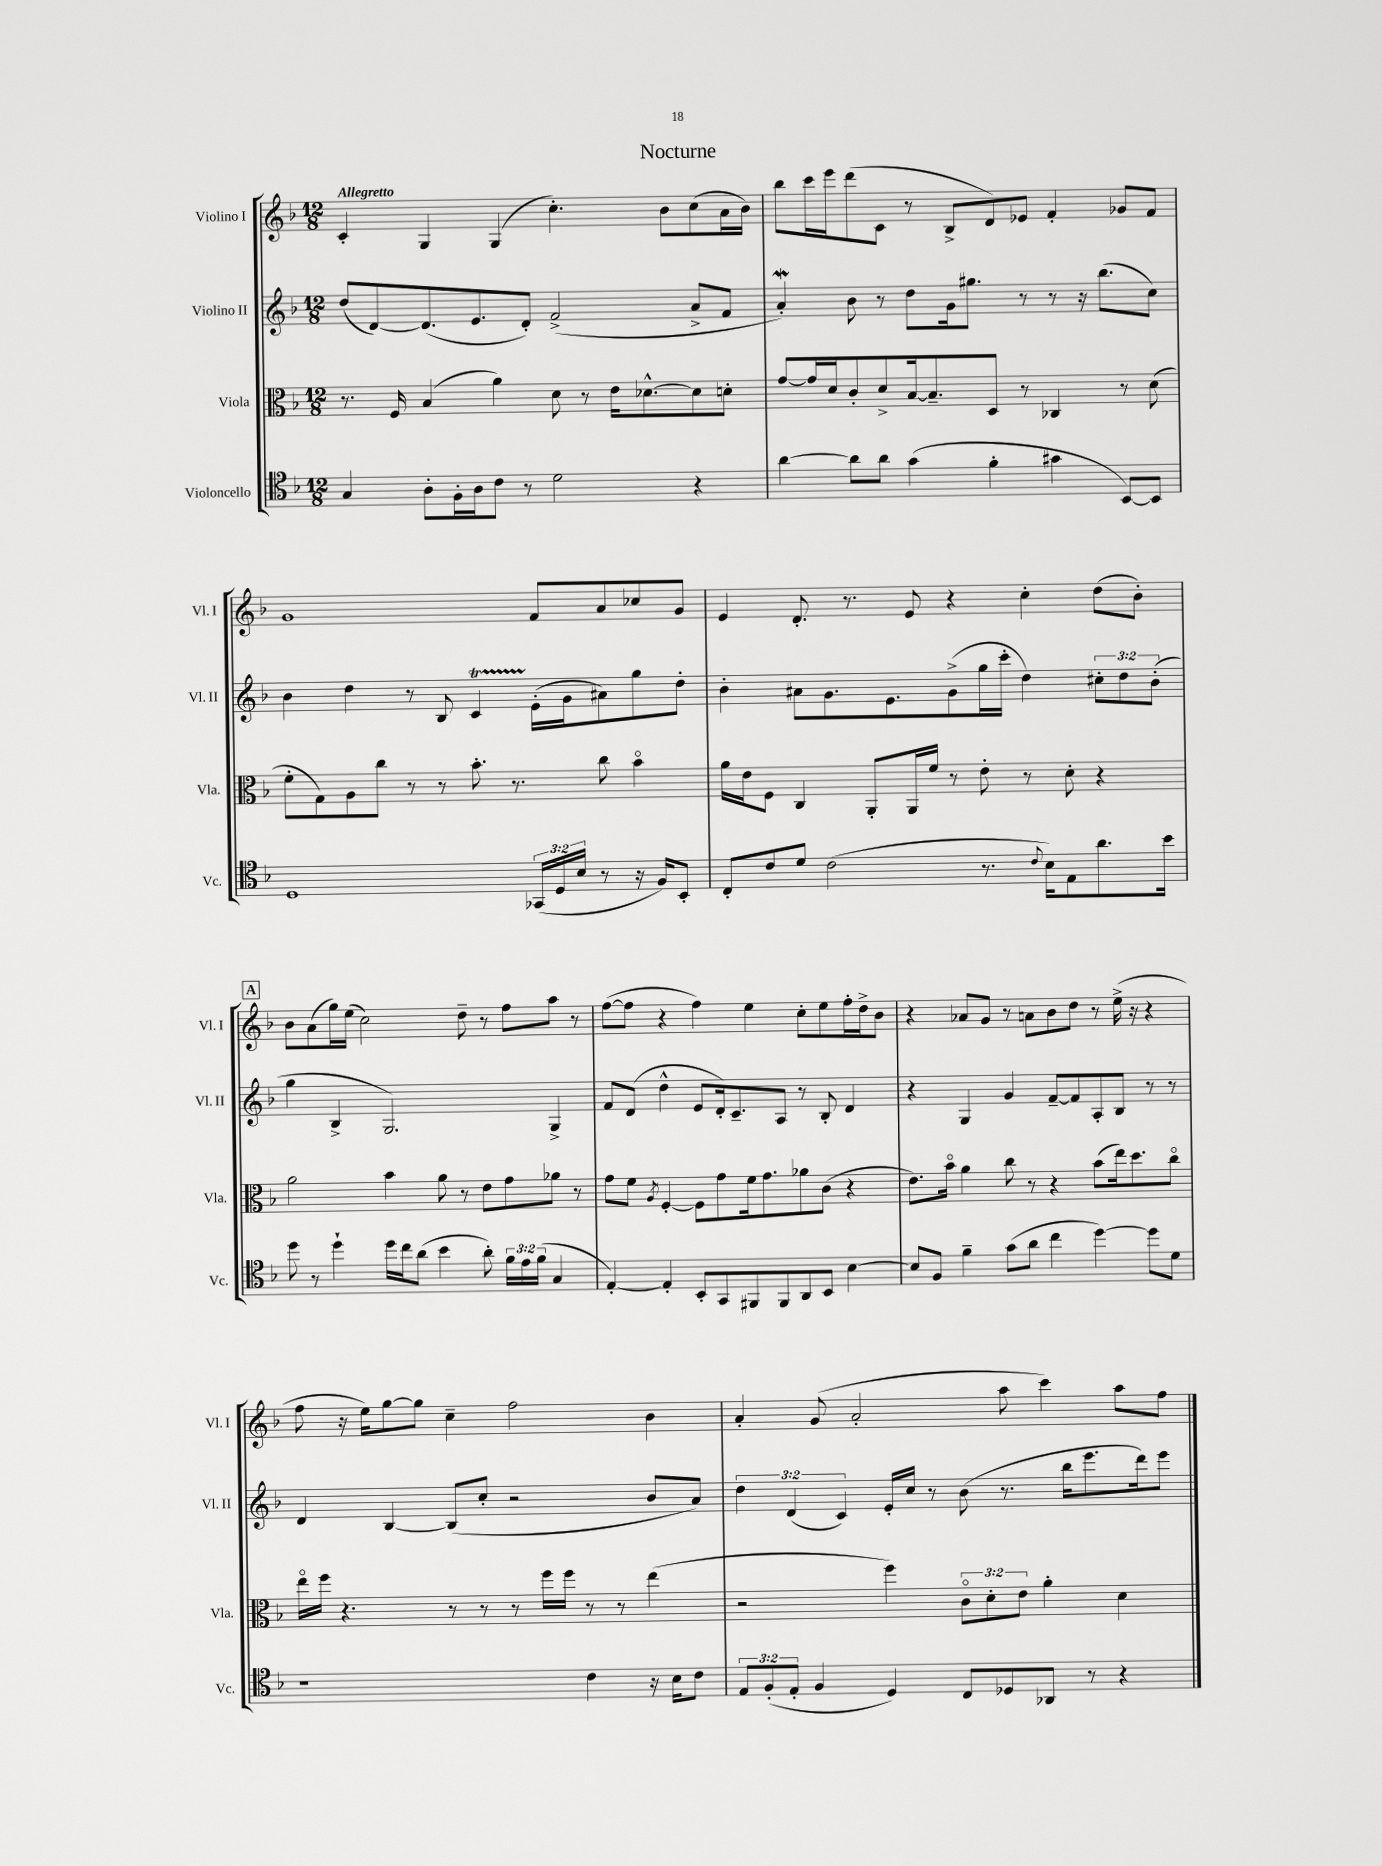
\header { title = "Nocturne" }
<<
\new StaffGroup <<
\new Staff = "s0" \with { instrumentName = "Violino I" shortInstrumentName = "Vl. I" } {
    \clef treble \key f \major \numericTimeSignature \time 12/8 \tempo "Allegretto"
    \autoBeamOff c'4-. g4 g4( c''4.-.) bes'8[ c''8( a'16 bes'16]) |
    bes''8[ c'''16 e'''16 d'''8( c'8] r8 bes8[-> d'8) ees'8] f'4-. ges'8[ f'8] |
    g'1 f'8[ a'8 ces''8 g'8] |
    e'4 d'8.-. r8. e'8 r4 c''4-. d''8[( bes'8]-.) |
    \mark \markup { \box "A" } bes'8[ a'8( g''16) e''16]( c''2) d''8-- r8 f''8[ a''8] r8 |
    f''8[~( f''8] r4 f''4) e''4 c''8[-. e''8 f''16-. d''16-> bes'8] |
    r4 aes'8[ g'8] r8 a'8[ bes'8 d''8] r8 e''16->( r16 r4 |
    f''8 r16 e''16[) g''8~ g''8] c''4-- f''2 bes'4 |
    a'4-. g'8( a'2-. a''8 c'''4) a''8[ f''8] \bar "|." |
}
\new Staff = "s1" \with { instrumentName = "Violino II" shortInstrumentName = "Vl. II" } {
    \clef treble \key f \major \numericTimeSignature \time 12/8 \override Staff.TupletNumber.text = #tuplet-number::calc-fraction-text
    \autoBeamOff d''8[( d'8~) d'8.( e'8. d'8]-.) f'2->( a'8[-> f'8] |
    a'4-.\mordent) bes'8 r8 d''8[ g'16 gis''8.] r8 r8 r16 bes''8.[( c''8]) |
    bes'4 d''4 r8 bes8 c'4\startTrillSpan e'16[-.\stopTrillSpan( g'16 ais'8) g''8 d''8]-. |
    bes'4-. ais'8[ g'8. e'8. g'8->( g''16 c'''16]-. d''4) \tuplet 3/2 { cis''8[-. d''8 bes'8]-.( } |
    \mark \markup { \box "A" } g''4 bes4-> g2.) g4-> |
    f'8[ d'8]( d''4-^ e'8[ d'16-.) c'8.-- a8] r8 bes8-. d'4 |
    r4 g4 g'4 f'8[~-- f'8 a8-. bes8] r8 r8 |
    d'4 bes4~ bes8[( c''8]-. r2 bes'8[ a'8]) |
    \tuplet 3/2 { d''4 d'4( c'4) } e'16[-. c''16] r8 bes'8( r8. bes''16[ e'''8. d'''16) e'''8] \bar "|." |
}
\new Staff = "s2" \with { instrumentName = "Viola" shortInstrumentName = "Vla." } {
    \clef alto \key f \major \numericTimeSignature \time 12/8 \override Staff.TupletNumber.text = #tuplet-number::calc-fraction-text
    \autoBeamOff r8. f16 bes4( a'4) d'8 r8 e'16[ des'8.~-^ des'8 d'8]-. |
    g'8[~ g'16 d'16 c'8-. d'8-> bes16~ bes8.-- d8] r8 ces4 r8 d'8( |
    f'8[-. g8) a8 c''8] r8 r8 bes'8.-. r8. c''8 bes'4\flageolet |
    a'16[ e'16 f8] c4 a,8[-. a,16 f'16] r8 e'8-. r8 d'8-. r4 |
    \mark \markup { \box "A" } a'2 bes'4 a'8 r8 e'8[ g'8 aes'8] r8 |
    g'8[ f'8] \acciaccatura { a8 } f4~-. f8[ g'8 f'16 g'8. aes'8 c'8]( r4 |
    e'8.[) bes'16]\flageolet a'4 c''8 r8 r4 bes'8[( e''16) d''8. c''8]\flageolet |
    e''16[\flageolet f''16] r4. r8 r8 r8 f''16[ f''16] r8 r8 e''4( |
    r2 f''4) \tuplet 3/2 { c'8[\flageolet d'8-. e'8] } a'4-. d'4 \bar "|." |
}
\new Staff = "s3" \with { instrumentName = "Violoncello" shortInstrumentName = "Vc." } {
    \clef tenor \key f \major \numericTimeSignature \time 12/8 \override Staff.TupletNumber.text = #tuplet-number::calc-fraction-text
    \autoBeamOff g4 a8[-. f16-. a16 c'8] r8 d'2 r4 |
    a'4~ a'8[ a'8] g'4( f'4-. gis'4 bes,8[~) bes,8] |
    d1 \tuplet 3/2 { ges,16[( d16 bes16] } r8 r16 f16[) bes,8]-. |
    c8[-. c'8 d'8] c'2( r8. \appoggiatura { c'8 } bes16[) e8 a'8. bes'16] |
    \mark \markup { \box "A" } d''8 r8 d''4-! d''16[ c''16 a'8]( bes'4 a'8-.) \tuplet 3/2 { f'16[ e'16 f'16]( } g4 |
    e4~-.) e4-. bes,8[-. g,8 fis,8 fis,8 a,8 bes,8] bes4~ |
    bes8[ f8] f'4-- g'8[( a'8] c''4 d''4~) d''8[ d'8] |
    r1 c'4 r16 bes16[ c'8] |
    \tuplet 3/2 { e8[ f8-.( e8]-. } f4 d4) c8[ des8 aes,8] r8 r4 \bar "|." |
}
>>
>>
\layout { \context { \Score \remove "Bar_number_engraver" } }
